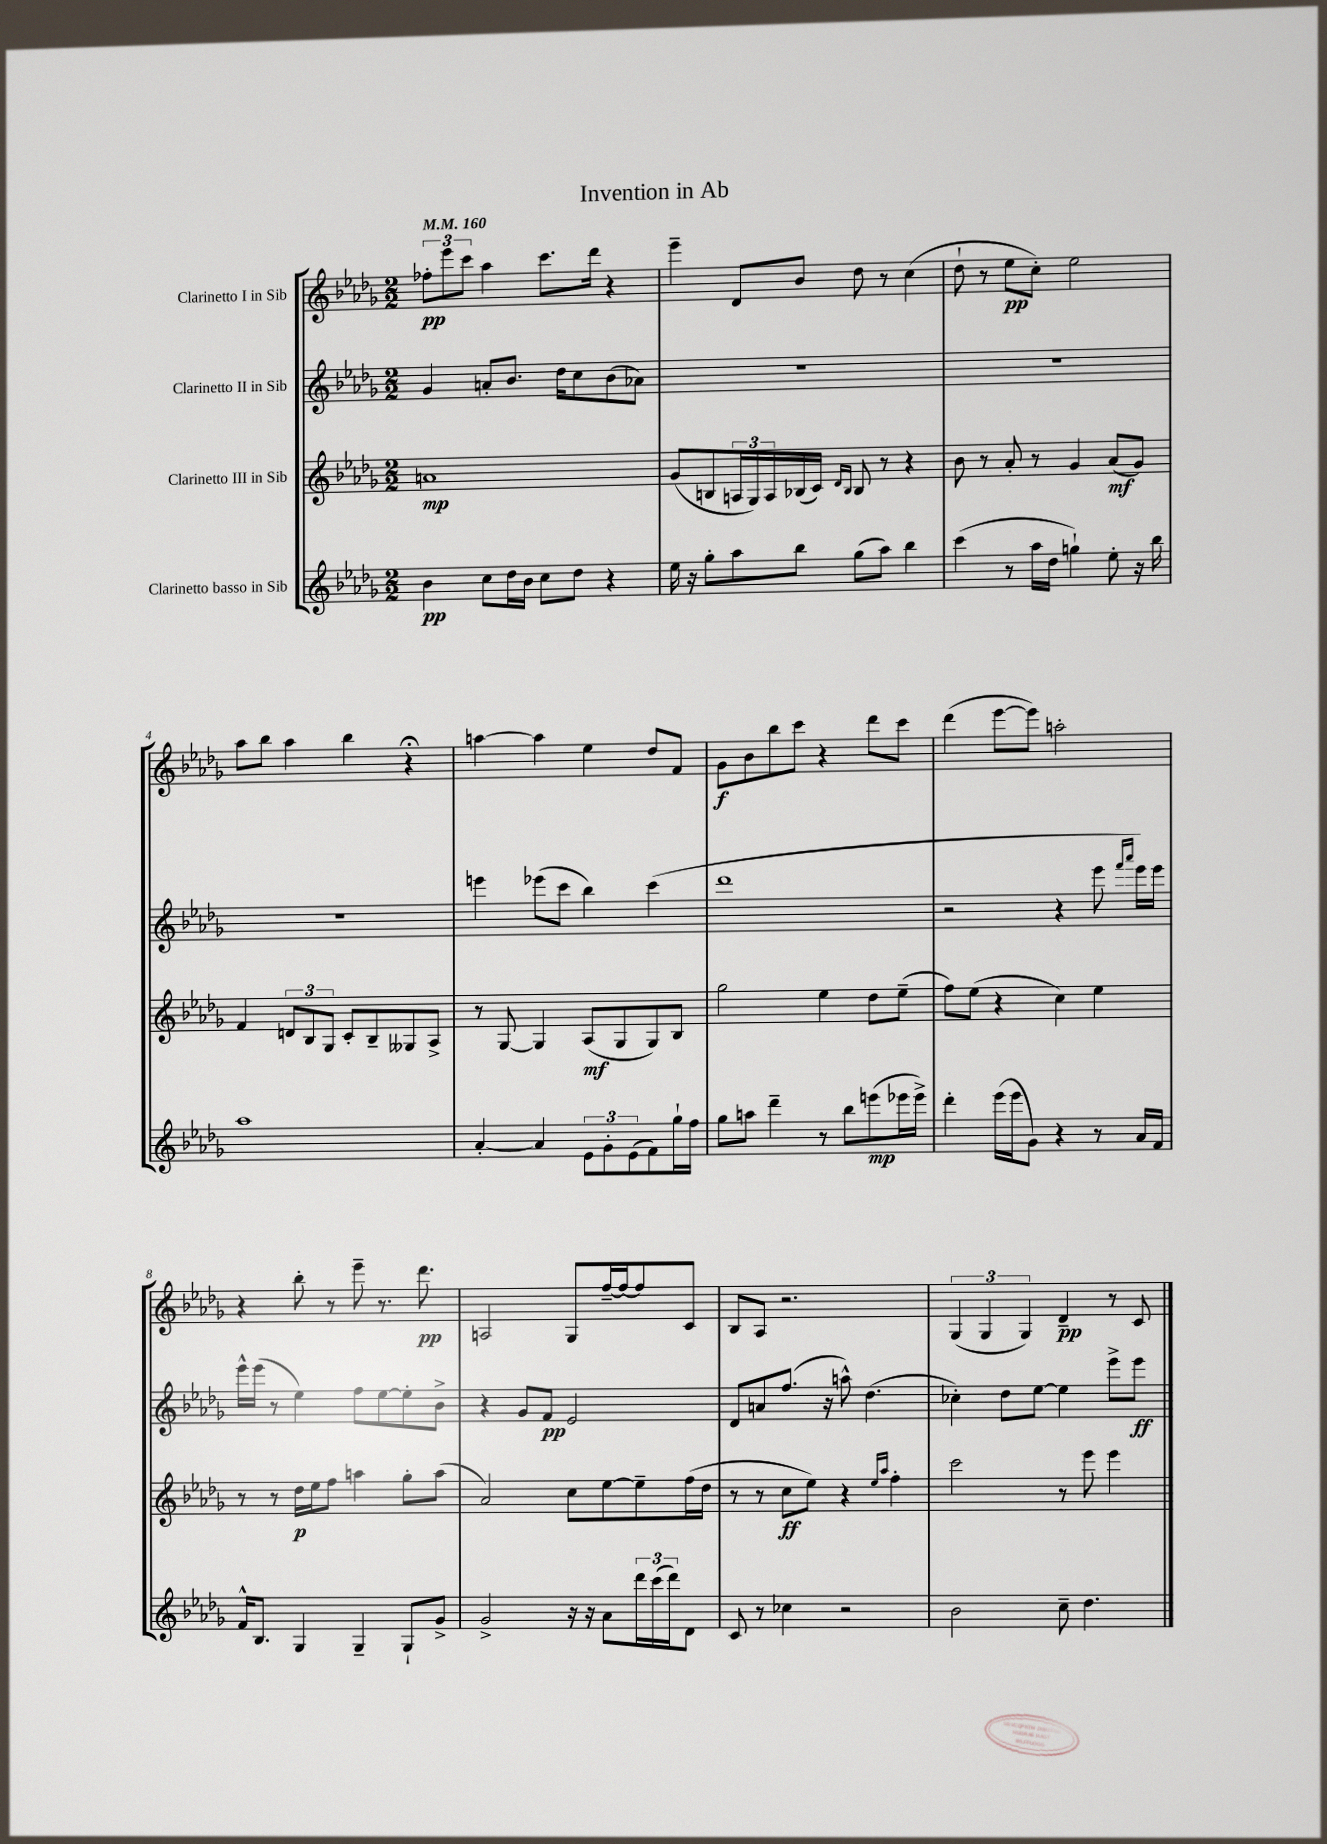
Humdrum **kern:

**kern	**dynam	**kern	**dynam	**kern	**dynam	**kern	**dynam
*part4	*part4	*part3	*part3	*part2	*part2	*part1	*part1
*staff4	*staff4	*staff3	*staff3	*staff2	*staff2	*staff1	*staff1
*I"Clarinetto basso in Sib	*	*I"Clarinetto III in Sib	*	*I"Clarinetto II in Sib	*	*I"Clarinetto I in Sib	*
*clefG2	*	*clefG2	*	*clefG2	*	*clefG2	*
*k[b-e-a-d-g-]	*	*k[b-e-a-d-g-]	*	*k[b-e-a-d-g-]	*	*k[b-e-a-d-g-]	*
*M2/2	*	*M2/2	*	*M2/2	*	*M2/2	*
*MM160	*	*MM160	*	*MM160	*	*MM160	*
=1	=1	=1	=1	=1	=1	=1	=1
4b-\	pp	1an	mp	4g-/	.	12ff-X'\L	pp
.	.	.	.	.	.	12eee-\	.
.	.	.	.	.	.	12ccc\J	.
8cc\L	.	.	.	8an'/L	.	4aa-\	.
16dd-\L	.	.	.	8.b-/J	.	.	.
16b-\JJ	.	.	.	.	.	.	.
8cc\L	.	.	.	.	.	8.ccc\L	.
.	.	.	.	16dd-\KL	.	.	.
8dd-\J	.	.	.	8cc\	.	.	.
.	.	.	.	.	.	16ddd-\Jk	.
4r	.	.	.	(8b-\	.	4r	.
.	.	.	.	8a-X\J)	.	.	.
=2	=2	=2	=2	=2	=2	=2	=2
16ee-\	.	(8g-/L	.	1r	.	4eee-~\	.
16r	.	.	.	.	.	.	.
8gg-'\L	.	8Bn/	.	.	.	.	.
8aa-\	.	24An/L	.	.	.	8d-/L	.
.	.	24G-/)	.	.	.	.	.
.	.	24A/	.	.	.	.	.
8bb-\J	.	(16B-X/	.	.	.	8b-/J	.
.	.	16c/JJ)	.	.	.	.	.
.	.	16qqd-/LL	.	.	.	.	.
.	.	16qqB-/JJ	.	.	.	.	.
(8gg-\L	.	8B-/	.	.	.	8dd-\	.
8aa-\J)	.	8r	.	.	.	8r	.
4bb-\	.	4r	.	.	.	(4cc\	.
=3	=3	=3	=3	=3	=3	=3	=3
(4ccc\	.	8b-\	.	1r	.	8dd-`\	.
.	.	8r	.	.	.	8r	.
8r	.	8a-'/	.	.	.	8ee-\L	pp
16aa-\LL	.	8r	.	.	.	8cc'\J)	.
16dd-\JJ	.	.	.	.	.	.	.
4ggn`\)	.	4g-/	.	.	.	2ee-\	.
8ee-'\	.	(8a-/L	mf	.	.	.	.
16r	.	8g-/J)	.	.	.	.	.
16bb-\	.	.	.	.	.	.	.
!!LO:LB:g=z
=4	=4	=4	=4	=4	=4	=4	=4
1aa-	.	4f/	.	1r	.	8aa-\L	.
.	.	.	.	.	.	8bb-\J	.
.	.	12dn/L	.	.	.	4aa-\	.
.	.	12B-/	.	.	.	.	.
.	.	12G-/J	.	.	.	.	.
.	.	8c'/L	.	.	.	4bb-\	.
.	.	8B-~/	.	.	.	.	.
.	.	8G--X/	.	.	.	4r;<	.
.	.	8A-^/J	.	.	.	.	.
=5	=5	=5	=5	=5	=5	=5	=5
[4a-'/	.	8r	.	4eeen\	.	[4aan\	.
.	.	[8G-/	.	.	.	.	.
4a-/]	.	4G-/]	.	(8eee-X\L	.	4aa\]	.
.	.	.	.	8ccc\J	.	.	.
12e-\L	.	(8A-/L	mf	4bb-\)	.	4ee-\	.
12g-'\	.	.	.	.	.	.	.
.	.	8G-/	.	.	.	.	.
(12e-\	.	.	.	.	.	.	.
8f\)	.	8G-/)	.	(4ccc\	.	8dd-/L	.
16gg-`\L	.	8B-/J	.	.	.	8f/J	.
16ff\JJ	.	.	.	.	.	.	.
=6	=6	=6	=6	=6	=6	=6	=6
8gg-\L	.	2gg-\	.	1ddd-	.	8g-\L	f
8aan\J	.	.	.	.	.	8b-\	.
4ddd-~\	.	.	.	.	.	8bb-\	.
.	.	.	.	.	.	8ccc\J	.
8r	.	4ee-\	.	.	.	4r	.
8bb-\L	.	.	.	.	.	.	.
(8eeen\	mp	8dd-\L	.	.	.	8ddd-\L	.
16eee-X\L	.	(8ee-~\J	.	.	.	8ccc\J	.
16eee-^\JJ)	.	.	.	.	.	.	.
=7	=7	=7	=7	=7	=7	=7	=7
4ddd-'\	.	8ff\L)	.	2r	.	(4ddd-\	.
.	.	(8ee-\J	.	.	.	.	.
(16eee-\LL	.	4r	.	.	.	[8eee-\L	.
16eee-\J	.	.	.	.	.	.	.
8g-\J)	.	.	.	.	.	8eee-\J])	.
4r	.	4cc\)	.	4r	.	2aan'\	.
8r	.	4ee-\	.	8eee-\	.	.	.
.	.	.	.	16qqfff/LL	.	.	.
.	.	.	.	16qqaaa-/JJ	.	.	.
16a-/LL	.	.	.	16eee-\LL)	.	.	.
16f/JJ	.	.	.	16eee-\JJ	.	.	.
!!LO:LB:g=z
=8	=8	=8	=8	=8	=8	=8	=8
16f^^/KL	.	8r	.	16eee-^^\LL	.	4r	.
8.B-/J	.	.	.	(16eee-\JJ	.	.	.
.	.	8r	.	8r	.	.	.
4G-/	.	16dd-\LL	p	4ee-\)	.	8bb-'\	.
.	.	16ee-\J	.	.	.	.	.
.	.	8ff\J	.	.	.	8r	.
4G-~/	.	4aan\	.	8ff\L	.	8eee-~\	.
.	.	.	.	[8ee-\	.	8.r	.
8G-`/L	.	8gg-'\L	.	8ee-'\]	.	.	.
.	.	.	.	.	.	8.ddd-\	pp
8g-^/J	.	(8aa\J	.	8b-^\J	.	.	.
=9	=9	=9	=9	=9	=9	=9	=9
2g-^/	.	2a-/)	.	4r	.	2An/	.
.	.	.	.	8g-/L	.	.	.
.	.	.	.	8f/J	pp	.	.
16r	.	8cc\L	.	2e-/	.	8G-/L	.
16r	.	.	.	.	.	.	.
8a-\L	.	[8ee-\	.	.	.	[16ff~/L	.
.	.	.	.	.	.	16ff/J_	.
24ddd-\L	.	8ee-~\]	.	.	.	8ff/]	.
(24ccc\	.	.	.	.	.	.	.
24ddd-\J)	.	.	.	.	.	.	.
8d-\J	.	(16ff\L	.	.	.	8c/J	.
.	.	16dd-\JJ	.	.	.	.	.
=10	=10	=10	=10	=10	=10	=10	=10
8c/	.	8r	.	8d-/L	.	8B-/L	.
8r	.	8r	.	8an/	.	8A-/J	.
4cc-X\	.	8cc\L	ff	(8.ff/J	.	2.r	.
.	.	8ee-\J)	.	.	.	.	.
.	.	.	.	16r	.	.	.
2r	.	4r	.	8aan^^\)	.	.	.
.	.	.	.	(4.dd-\	.	.	.
.	.	16qqee-/LL	.	.	.	.	.
.	.	16qqaa-/JJ	.	.	.	.	.
.	.	4ff'\	.	.	.	.	.
=11	=11	=11	=11	=11	=11	=11	=11
2b-\	.	2ccc\	.	4cc-X'\)	.	(6G-/	.
.	.	.	.	.	.	6G-/	.
.	.	.	.	8dd-\L	.	.	.
.	.	.	.	.	.	6G-/)	.
.	.	.	.	[8ee-\J	.	.	.
8cc~\	.	8r	.	4ee-\]	.	4d-~/	pp
4.dd-\	.	8eee-\	.	.	.	.	.
.	.	4eee-\	.	8eee-^\L	.	8r	.
.	.	.	.	8eee-\J	ff	8c/	.
==	==	==	==	==	==	==	==
*-	*-	*-	*-	*-	*-	*-	*-
